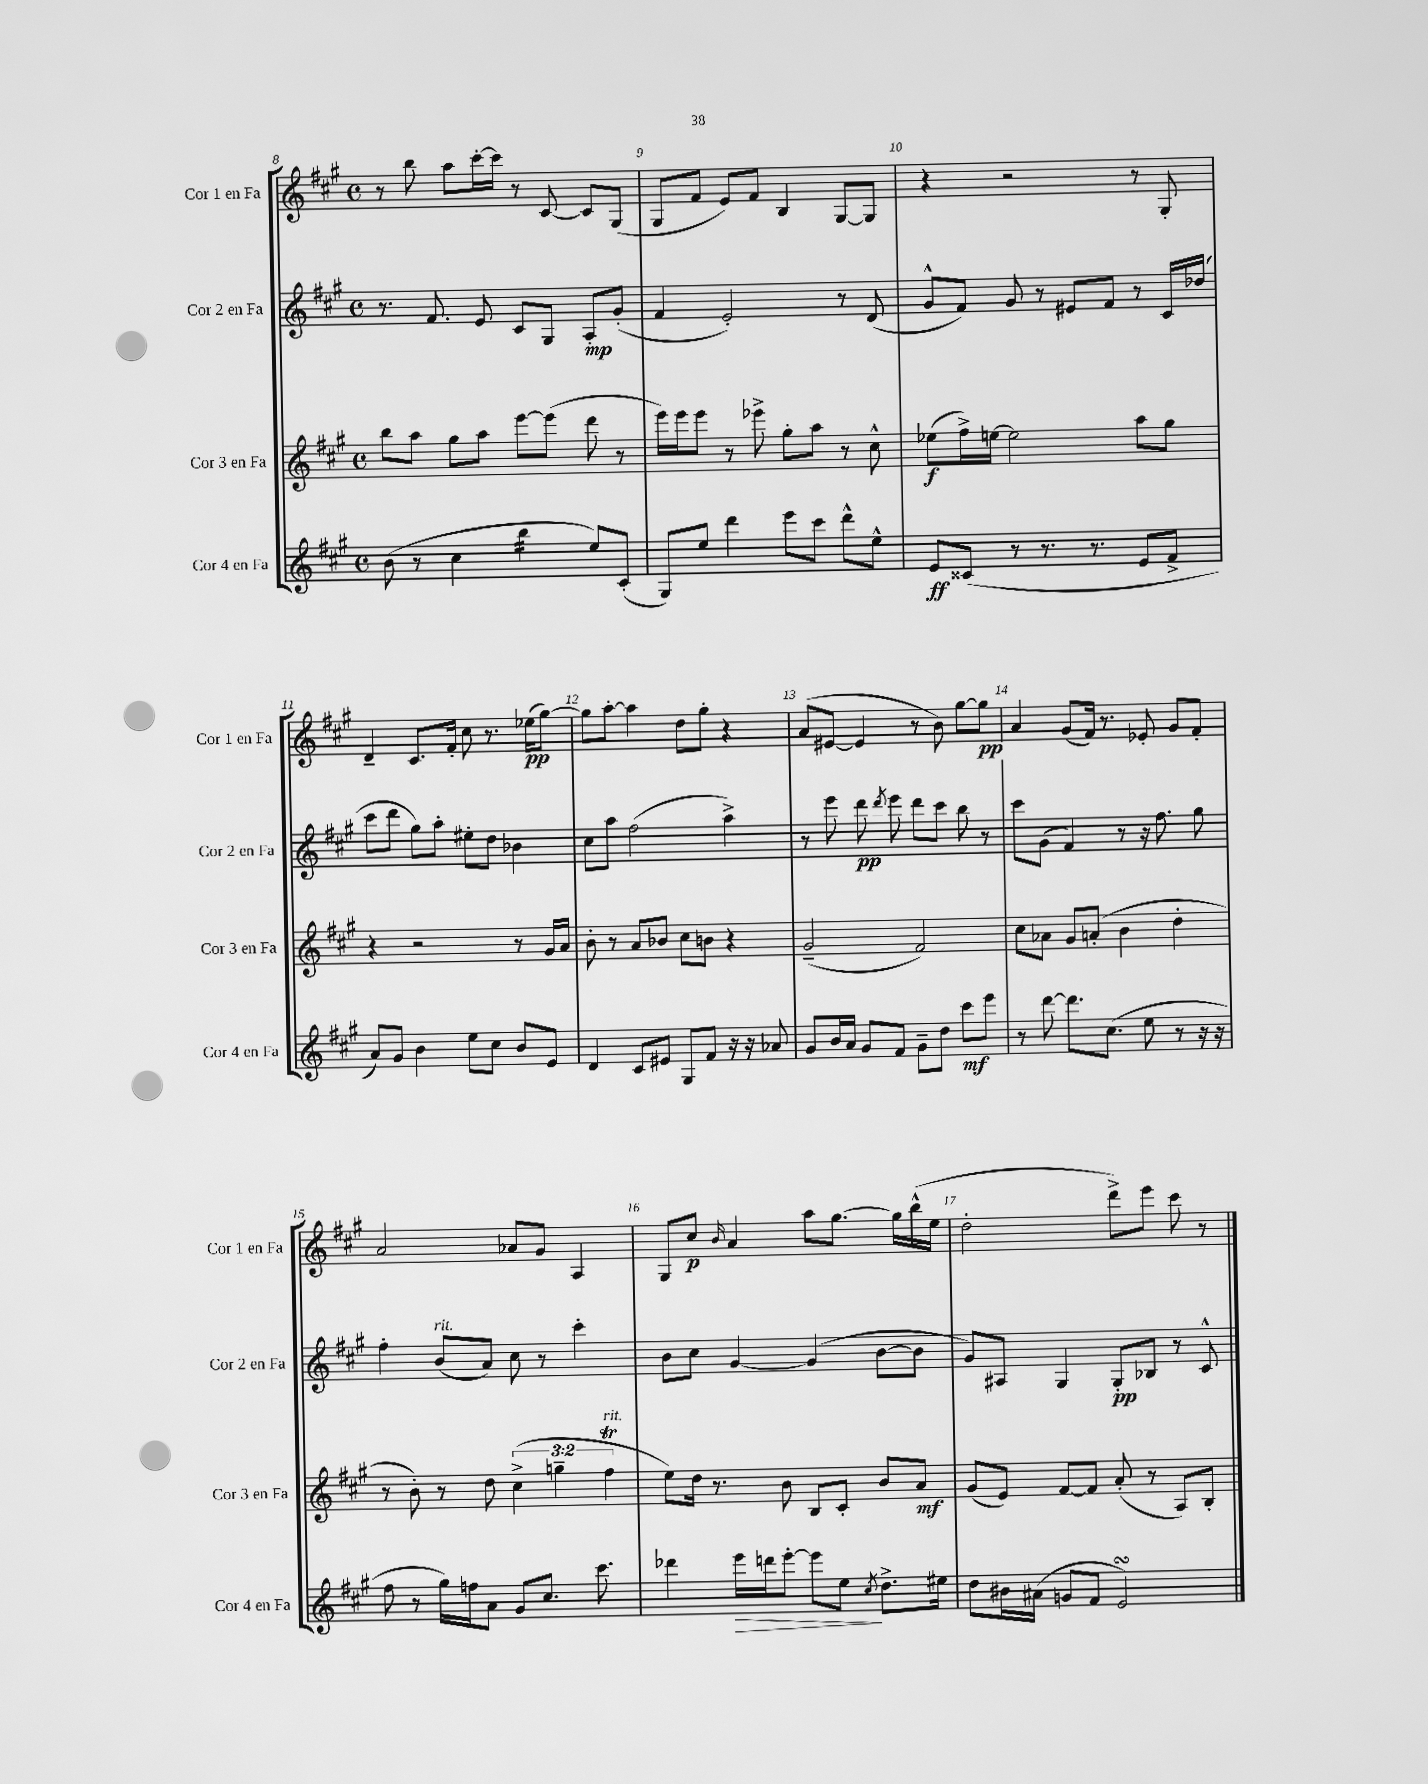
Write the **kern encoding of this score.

**kern	**kern	**kern	**kern
*staff4	*staff3	*staff2	*staff1
*clefG2	*clefG2	*clefG2	*clefG2
*k[f#c#g#]	*k[f#c#g#]	*k[f#c#g#]	*k[f#c#g#]
*M4/4	*M4/4	*M4/4	*M4/4
*met(c)	*met(c)	*met(c)	*met(c)
(8b	8bb	8.r	8r
8r	8aa	.	8bb
.	.	8.f#	.
4cc#	8gg#	.	8aa
.	8aa	8e	[16ccc#'
.	.	.	16ccc#]
4bb	[8eee	8c#	8r
.	(8eee]	8G#	[8c#
8ee)	8ddd	8A'	8c#]
(8c#'	8r	(8g#'	(8G#
=	=	=	=
8G#)	16eee)	4f#	8G#
.	16eee	.	.
8ee	8eee	.	8f#
4ddd	8r	2e')	8e)
.	8eee-^	.	8f#
8eee	8gg#'	.	4B
8ccc#	8aa	.	.
8ddd^^	8r	8r	[8G#
8ee^^	8cc#^^	(8d	8G#]
=	=	=	=
8e	(8ee-	8g#^^	4r
(8c##	16ff#^)	8f#)	.
.	[16ee	.	.
8r	2ee]	8g#	2r
8.r	.	8r	.
.	.	8e#	.
8.r	.	.	.
.	.	8f#	.
8e	8aa	8r	8r
8f#^	8gg#	16c#	8G#'
.	.	(16dd-	.
=	=	=	=
8a)	4r	8ccc#	4d~
8g#	.	8ddd	.
4b	2r	8gg#)	8.c#
.	.	8aa'	.
.	.	.	16f#'
8ee	.	8ee#'	8cc#
8cc#	.	8dd	8.r
8b	8r	4b-	.
.	.	.	(16ee-
8e	16g#	.	[8gg#)
.	16a	.	.
=	=	=	=
4d	8b'	8cc#	8gg#]
.	8r	8aa	[8aa'
8c#	8a	(2ff#	4aa]
8e#	8b-	.	.
8G#	8cc#	.	8dd
8f#	8b	.	8gg#'
16r	4r	4aa^)	4r
16r	.	.	.
8a-	.	.	.
=	=	=	=
8g#	(2g#~	8r	(8a
16b	.	8eee	[8e#
16a	.	.	.
8g#	.	8ddd	4e#]
.	.	8qddd	.
8f#	.	8eee	.
8g#~	2f#)	8ddd	8r
8dd	.	8ccc#	8b)
8ccc#	.	8bb	[8gg#
8eee	.	8r	8gg#]
=	=	=	=
8r	8cc#	8ccc#	4a
[8ddd	8a-	(8g#	.
8.ddd]	8g#	4f#)	(8g#
.	(8a'	.	16f#)
(8.cc#	.	.	8.r
.	4b	8r	.
8ee	.	16r	8e-'
.	.	8.ff#	.
8r	4dd'	.	8g#
16r	.	8gg#	8f#'
16r	.	.	.
=	=	=	=
8ff#	8r	4ff#'	2a
8r	8b')	.	.
16gg#)	8r	(8b	.
16ff	.	.	.
8a	8dd	8a)	.
8g#	(6cc#^	8cc#	8a-
8.cc#	.	8r	8g#
.	6gg~	.	.
.	.	4ccc#'	4A
8.ccc#	.	.	.
.	6ff#	.	.
=	=	=	=
4ddd-	8ee)	8b	8G#
.	16dd	8cc#	8cc#
.	8.r	.	.
.	.	.	16qqb
16eee	.	[4g#	4a
16ddd	.	.	.
[8eee'	8b	.	.
8eee]	8B	(4g#]	8aa
8ee	8c#'	.	[8.gg#
8qcc#	.	.	.
8.dd^	8b	[8b	.
.	.	.	16gg#]
.	8a	8b]	(16bb^^
16ee#	.	.	16ee
=	=	=	=
8dd	(8g#	8g#)	2dd'
16b#	8e)	8A#	.
(16a#	.	.	.
8g	[8f#	4G#	.
8f#	8f#]	.	.
2e)	(8a'	8G#'	8ddd^)
.	8r	8B-	8eee
.	8A)	8r	8ccc#
.	8B'	8c#^^	8r
==	==	==	==
*-	*-	*-	*-
